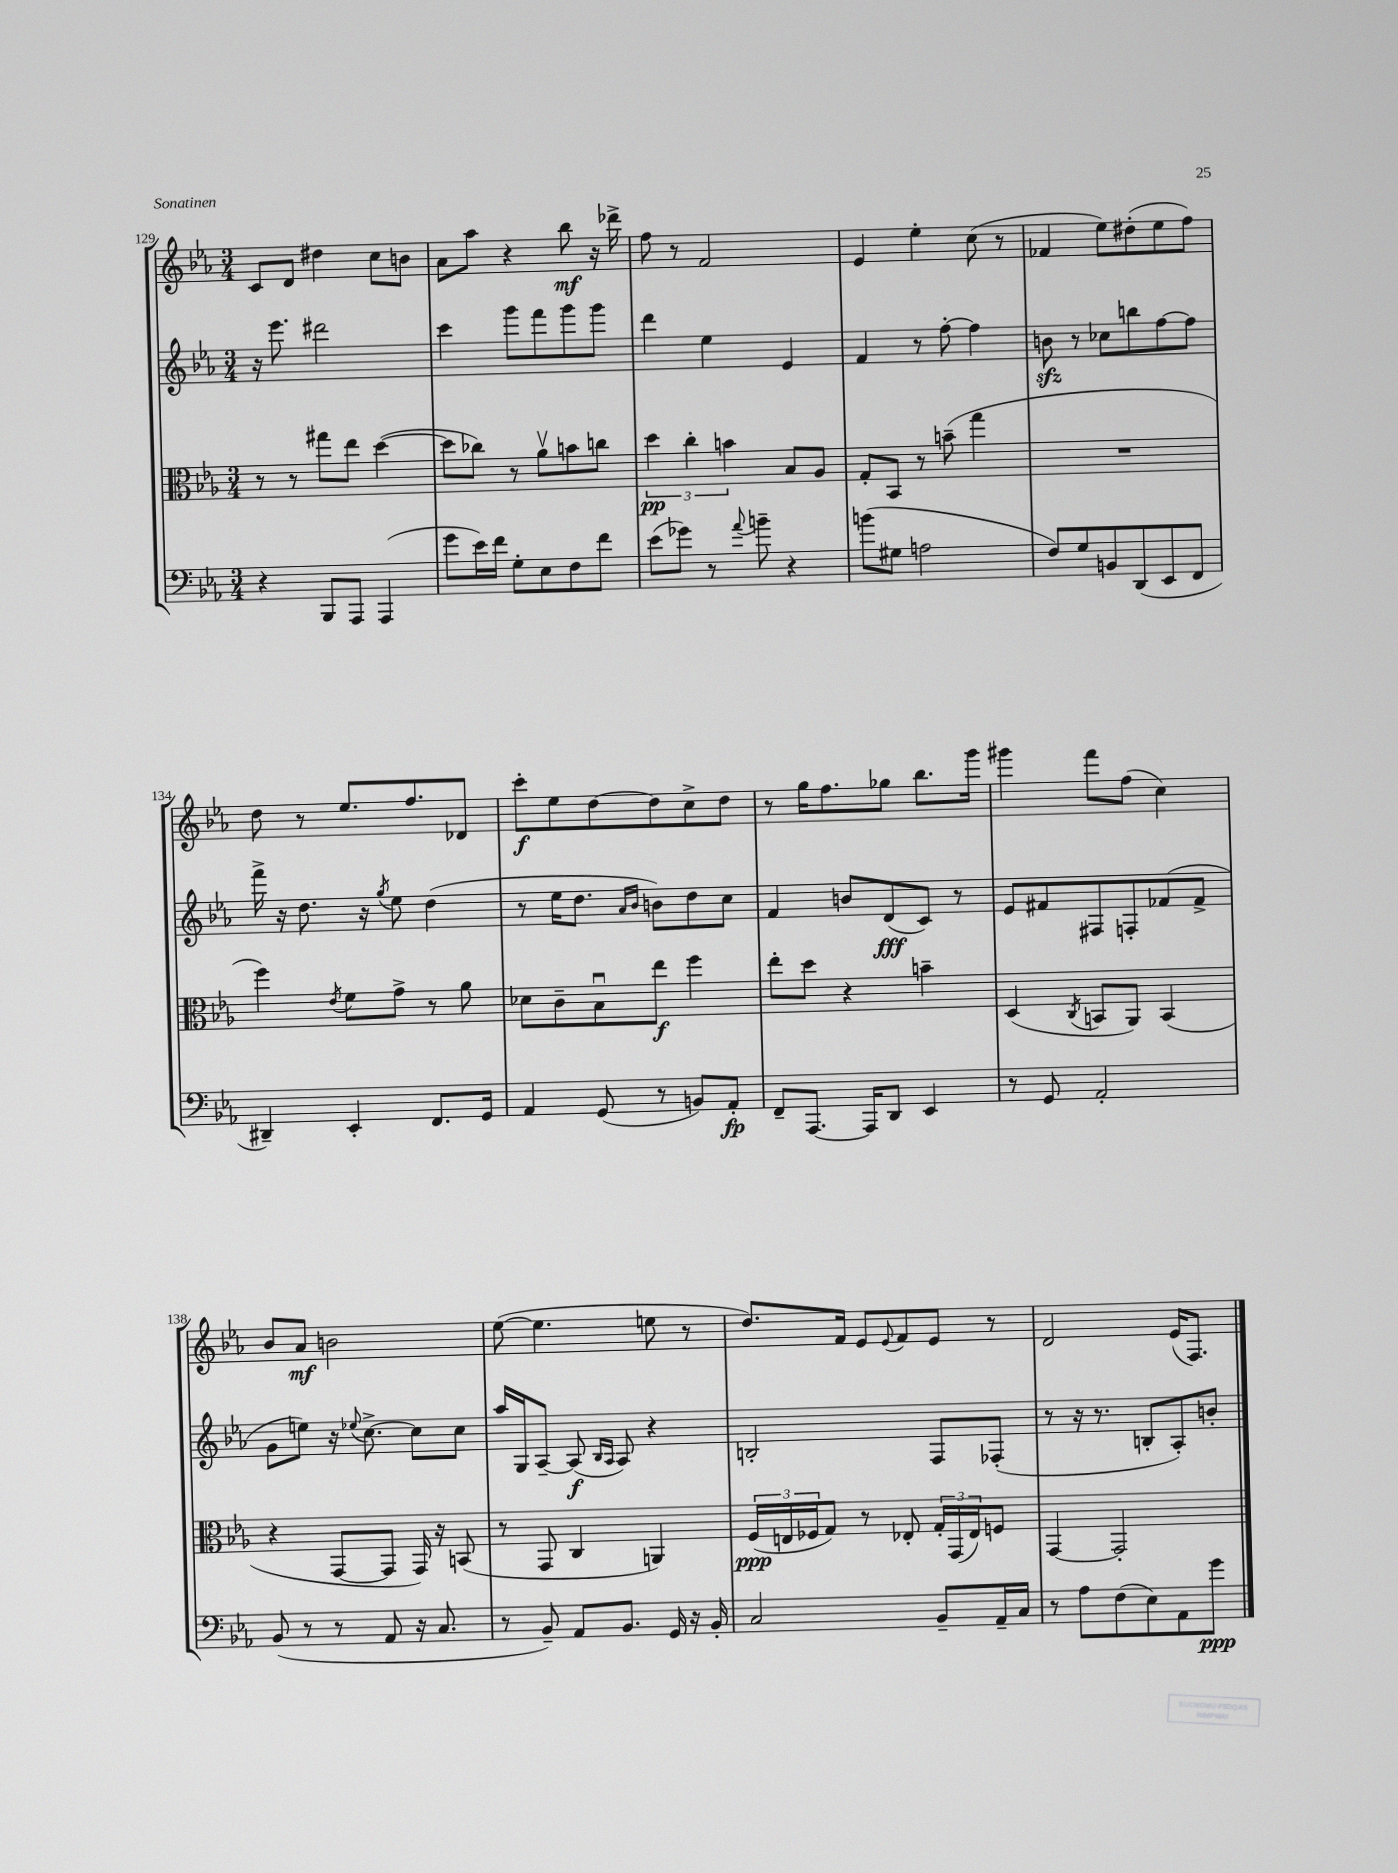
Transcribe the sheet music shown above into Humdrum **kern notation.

**kern	**kern	**kern	**kern
*staff4	*staff3	*staff2	*staff1
*clefF4	*clefC3	*clefG2	*clefG2
*k[b-e-a-]	*k[b-e-a-]	*k[b-e-a-]	*k[b-e-a-]
*M3/4	*M3/4	*M3/4	*M3/4
4r	8r	16r	8c
.	.	8.eee-	.
.	8r	.	8d
8BBB-	8gg#	2ddd#	4dd#
8AAA-	8ee-	.	.
(4AAA-	([4dd	.	8cc
.	.	.	8b
=	=	=	=
8g	8dd]	4ccc	8a-
16e-)	8cc-)	.	8aa-
16f	.	.	.
8G'	8r	8ggg	4r
8E-	8a-v	8fff	.
8F	8b	8ggg	8bb-
8f	8cc	8ggg	16r
.	.	.	16ddd-^
=	=	=	=
(8e-	6dd	4ddd	8ff
8g-)	.	.	8r
.	6cc'	.	.
8r	.	4ee-	2f
.	6b	.	.
8qqa-	.	.	.
8b~	.	.	.
4r	8B-	4e-	.
.	8A-	.	.
=	=	=	=
(8b	8G'	4f	4e-
8G#	8BB-	.	.
2A	8r	8r	4ee-'
.	(8b~	[8ff'	.
.	4gg	4ff]	(8cc
.	.	.	8r
=	=	=	=
8F)	2.r	8b	4f-
8G	.	8r	.
8BB	.	8cc-	8ee-)
(8DD	.	8bb	(8dd#'
8EE-	.	[8ff	8ee-
8FF	.	8ff]	8ff)
=	=	=	=
4DD#~)	4ff)	16fff^	8dd
.	.	16r	.
.	.	8.dd	8r
.	8qe-	.	.
4EE-'	8f	.	8.ee-
.	.	16r	.
.	.	8qgg	.
.	8g^	8ee-	.
.	.	.	8.ff
8.FF	8r	(4dd	.
.	8a-	.	8d-
16GG	.	.	.
=	=	=	=
4AA-	8d-	8r	8ccc'
.	8c~	16ee-	8ee-
.	.	8.dd	.
(8GG	8B-u	.	[8dd
.	.	16qqa-	.
.	.	16qqb-	.
8r	8ee-	8b)	8dd]
8BB)	4ff	8dd	8cc^
8AA-'	.	8cc	8dd
=	=	=	=
8FF~	8ee-'	4f	8r
[8.AAA-	8dd	.	16gg
.	.	.	8.ff
.	4r	8b	.
16AAA-]	.	.	.
8DD	.	(8d	8gg-
4EE-	4b~	8c)	8.bb-
.	.	8r	.
.	.	.	16ggg
=	=	=	=
8r	(4D	8e-	4ggg#
8GG	.	8f#	.
.	8qC	.	.
2AA-'	8BB	8F#	8fff
.	8AA-)	8F'	(8ff
.	(4BB	(8f-	4cc)
.	.	8f-^	.
=	=	=	=
(8BB-	4r	8g	8b-
8r	.	8ee)	8a-
8r	[8GG	16r	2b
.	.	8qqee-	.
.	.	[8.cc^	.
8AA-	8GG]	.	.
16r	16GG)	8cc]	.
8.C	16r	.	.
.	(8BB	8cc	.
=	=	=	=
8r	8r	16aa-	([8ee-
.	.	16G	.
8BB-~)	8GG	[8A-~	4.ee-]
8AA-	4C	(8A-]	.
.	.	16qqB-	.
.	.	16qqA-	.
8.BB-	.	8A-)	.
.	4AA)	4r	8ee
16GG	.	.	.
16r	.	.	8r
16BB-'	.	.	.
=	=	=	=
2C	(24F	2B'	8.dd)
.	24E	.	.
.	24F-	.	.
.	8G)	.	.
.	.	.	16f
.	8r	.	8e-
.	.	.	8qqe-
.	8E-'	.	8f
8BB-~	24G'	8F	8e-
.	(24GG	.	.
.	24E-)	.	.
16AA-~	8F	(8F-'	8r
16C	.	.	.
=	=	=	=
8r	[4GG	8r	2d
8A-	.	16r	.
.	.	8.r	.
(8F	2GG']	.	.
8E-)	.	8B'	.
8AA-	.	8A-')	(16e-
.	.	.	8.F)
8g	.	8b'	.
==	==	==	==
*-	*-	*-	*-
